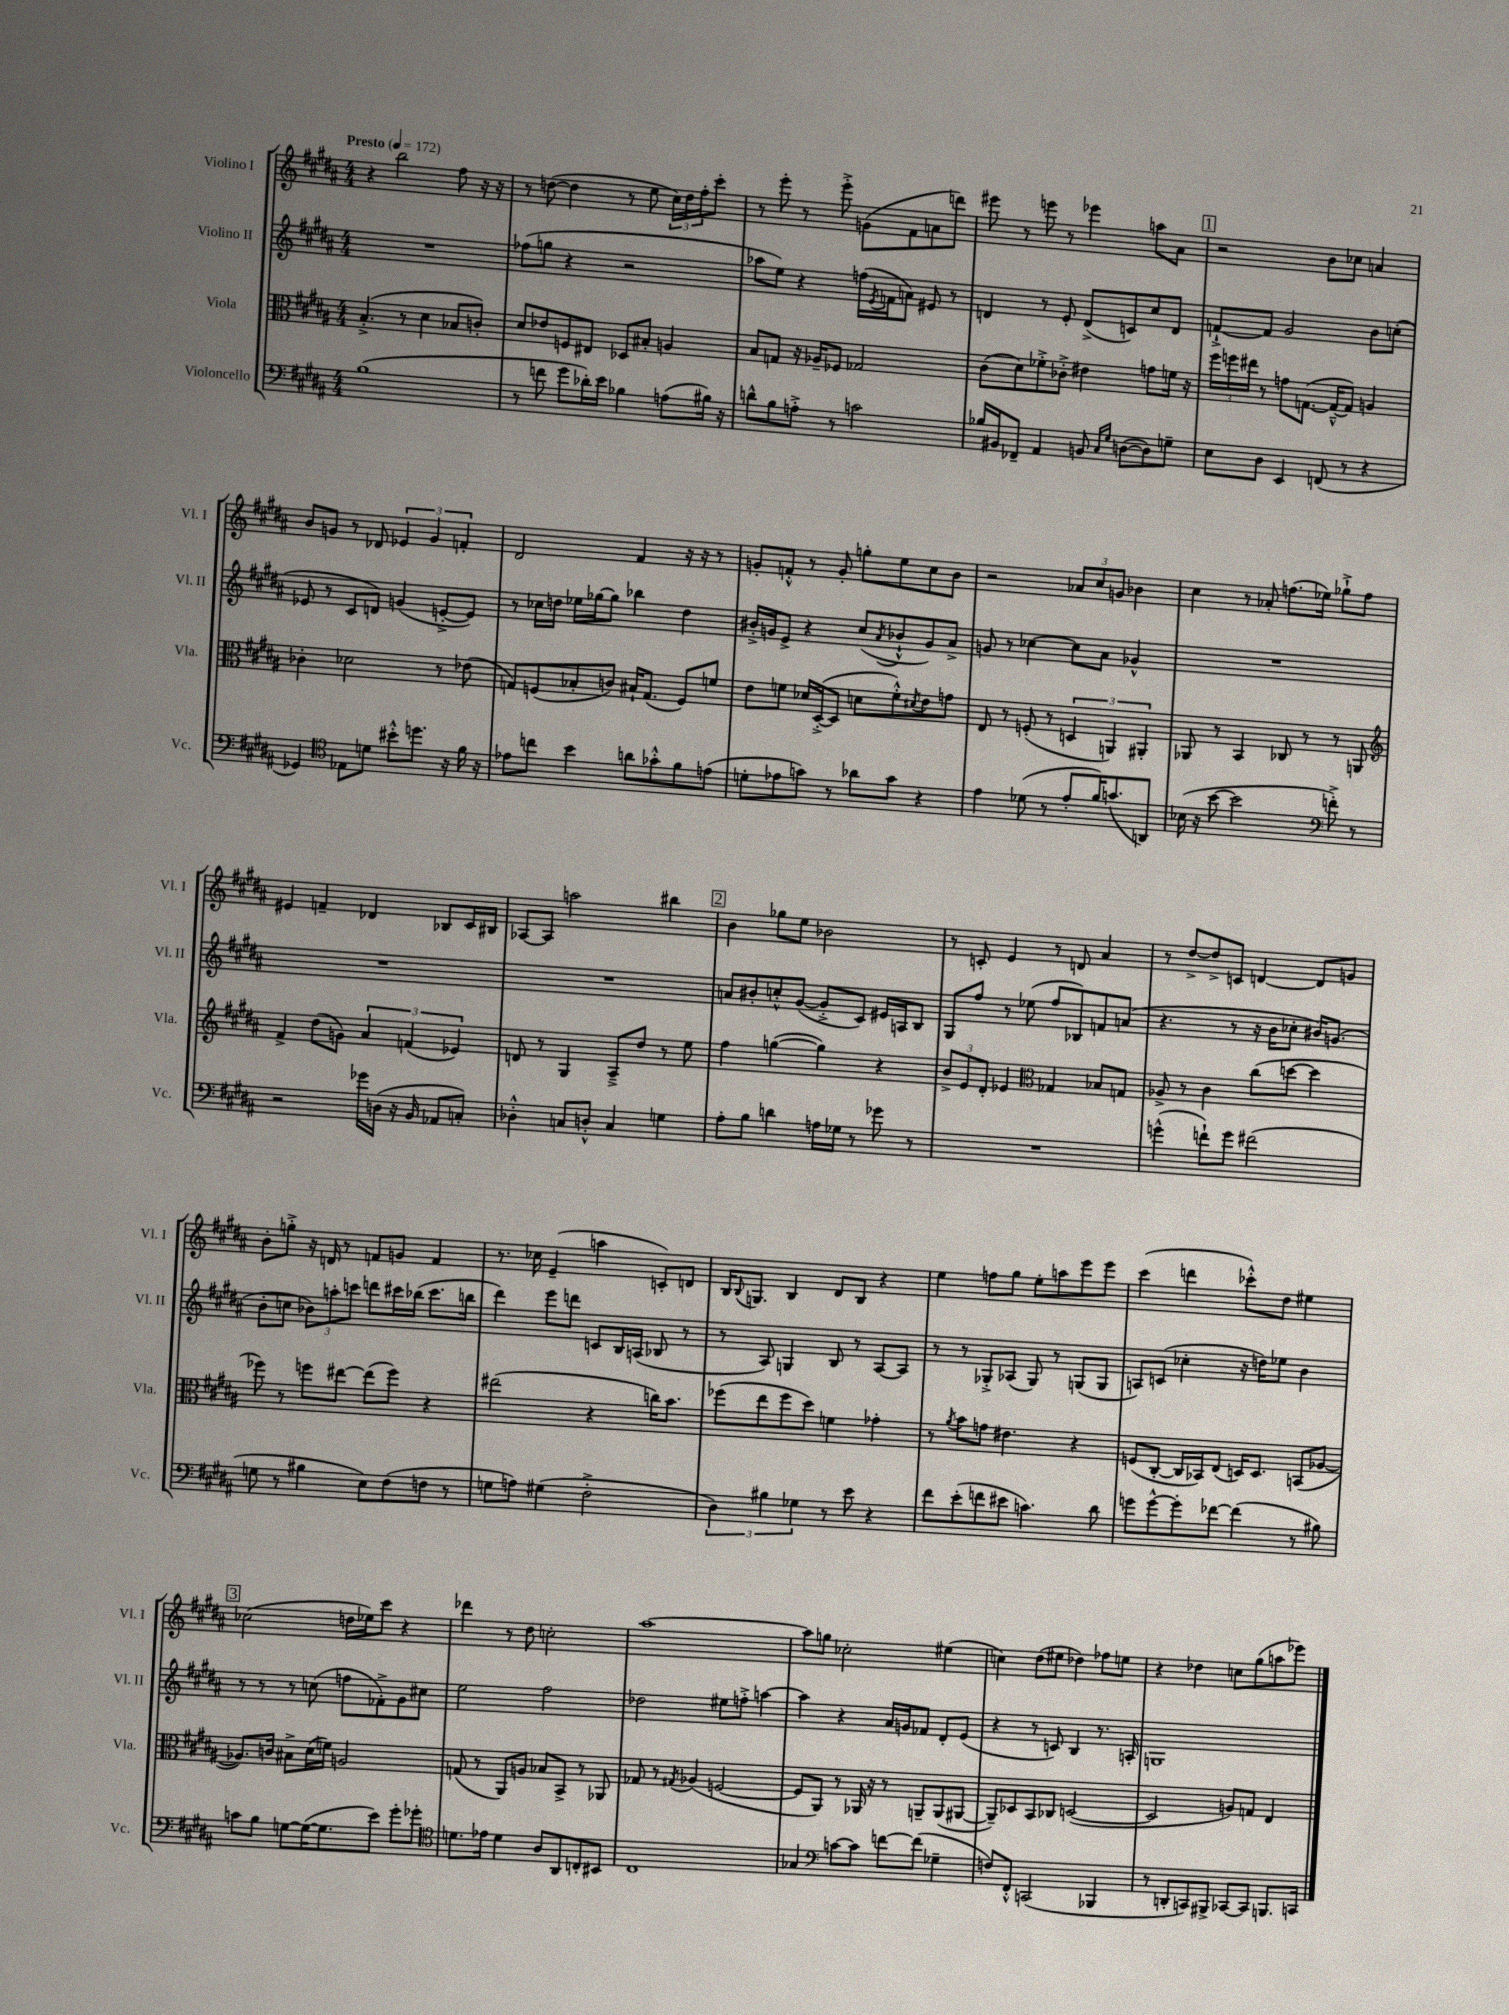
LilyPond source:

<<
\new StaffGroup <<
\new Staff = "s0" \with { instrumentName = "Violino I" shortInstrumentName = "Vl. I" } {
    \clef treble \key b \major \numericTimeSignature \time 4/4 \tempo "Presto" 4 = 172
    r4 b''2 fis''8 r16 r16 |
    r8 d''8~( d''4 r8 e''8 \tuplet 3/2 { cis''16) d''16 fis''16-. } cis'''8-. |
    r8 e'''8-. r8 e'''8-.-> g'8( fis'8 a'8 d'''8) |
    eis'''8 r8 e'''8 r8 ees'''4 a''8 ais'8 |
    \mark \markup { \box "1" } r2 b'8 ces''8 a'4 |
    b'8 g'8 r8 des'8 \tuplet 3/2 { ees'4 g'4 f'4-. } |
    dis'2 fis'4 r16 r16 r8 |
    g'8-. f'8-.-^ r8 g'8-. g''8-. e''8 cis''8 b'8 |
    r2 \tuplet 3/2 { aes'8 cis''8 g'8 } bes'4 |
    cis''4 r8 aes'8-. f''8.( ees''16) ges''8-!-> f''8 |
    eis'4 f'4-- des'4 bes8 cis'16 bis16 |
    aes8~ aes8 a''2 bis''4 |
    \mark \markup { \box "2" } b'4 ges''8 e''8 bes'2 |
    r8 c'8-. e'4 r8 d'8 ais'4 |
    r8 dis''8~-> dis''8-> c'8 d'4~ d'8 g'8 |
    b'8-. g''8-.-> r16 d'16 r8 f'8 g'8 f'4 |
    r8. ces''16 e'4--( a''4 c'8-.) d'8 |
    b16 \appoggiatura { b8 } g8. b4 dis'8 b8 r4 |
    e''4 f''8 gis''8 e''8-. a''8 e'''8 e'''8 |
    cis'''4( d'''4 ces'''8-.-^) dis''8 eis''4 |
    \mark \markup { \box "3" } ces''2( d''16 ees''16) cis'''8 r4 |
    des'''4 r8 dis''8 c''2-. |
    ais''1~ |
    ais''8 g''8 ces''2-. eis''4( |
    c''4) dis''8( eis''8 des''4) fes''8 e''8 |
    r4 des''4 c''8 gis''8( a''8 ees'''8) \bar "|." |
}
\new Staff = "s1" \with { instrumentName = "Violino II" shortInstrumentName = "Vl. II" } {
    \clef treble \key b \major \numericTimeSignature \time 4/4
    R1 |
    fes''8( g''8 r4 r2 |
    aes''8 e''8) r4 f''16( \acciaccatura { e'8 } f'16 a'8) eis'8 r8 |
    d'4 r8 e'8-. d'8->( c'8) cis''8 d'8 |
    \mark \markup { \box "1" } f'8~-!-> f'8 gis'2 b'8 c''8-.( |
    ees'8 r8 cis'8 d'8) g'4( e'8~-.-> e'8) |
    r8 ces''16 d''16 ees''16 ges''16~ ges''8 bes''4 d''4 |
    bis'16-.-> g'16 e'8-> r4 cis''8( \acciaccatura { ais'8 } bes'8-!-^ g'8) ais'8-> |
    g'8 r8 ces''4~ ces''8 ais'8 ges'4-^ |
    R1 |
    R1 |
    R1 |
    \mark \markup { \box "2" } a'8 bis'8-. c''8-.-^ gis'8~( gis'8-.-> cis'8) eis'16 a16 b8 |
    gis8 fis''8 r8 ees''8( fis''8 bes8) f'8 a'8( |
    r4. r8 r16 b'16 ces''8-. bis'16) g'8.( |
    b'8-. c''8 \tuplet 3/2 { bes'8) a''8-. c'''8 } d'''8 cis'''16 bes''16( cis'''8. b''16 |
    dis'''4) e'''8 d'''8 c'8 b16 a16( bes8 r8 |
    r8 ais8) g4 b8 r8 ais8~ ais8 |
    r8 r8 ges8-.-> aes8( ges8) r8 g8( g8 |
    a8) c'8( ces''4-. r16 d''16) ees''8 b'4 |
    \mark \markup { \box "3" } r8 r8 r8 c''8( f''8 fes'8-.->) gis'8 cis''8 |
    e''2 fis''2 |
    des''2 eis''8 f''8-.-> a''4~ |
    a''4 r4 ais'16 g'16 fes'8 dis'8-. e'8( |
    r4 r8 c'8) b4 r8. a16-. |
    g1 \bar "|." |
}
\new Staff = "s2" \with { instrumentName = "Viola" shortInstrumentName = "Vla." } {
    \clef alto \key b \major \numericTimeSignature \time 4/4
    b4.-.->( r8 dis'4 bes8 c'8-.) |
    dis'8 ees'8 f8 eis8 des8 bis8-. a4 |
    b8 g8 r16 aes16-- fes8 ges2 |
    cis'8( dis'8) fes'8-.-> ces'8-.-> eis'4 g'8 f'16 r16 |
    \mark \markup { \box "1" } \tuplet 3/2 { fis''16 f''16 eis''16 } r8 g'8 g8.~( g16~---^ g8) a4 |
    ces'4-. des'2 r8 ees'8( |
    g8) f8( bes8-. c'8) bis16-! g8.( f8) f'8 |
    e'8 f'8 des'16 dis16~-.->( dis8 d'8 f'8-.-^) \acciaccatura { dis'8 } e'8 g'8 |
    e8 r8 f8-.( r8 \tuplet 3/2 { d4 a,4) ais,4-. } |
    aes,8 r8 b,4 ces8 r8 r8 a,8 |
    \clef treble fis'4-> dis''8( g'8) \tuplet 3/2 { ais'4 f'4( ees'4) } |
    d'8 r8 gis4 ais8---> dis''8 r8 e''8 |
    \mark \markup { \box "2" } fis''4 g''4~( g''4) r4 |
    \tuplet 3/2 { b'8-> e'8 dis'8-. } ees'4 \clef alto ges4 bes8 g8 |
    aes8-> r8 cis'4 cis''8( d''8~ d''4 |
    fes''8) r8 f''8 eis''8~ eis''8( f''8) r4 |
    eis''2( r4 c''16) b'8. |
    fes''8( e''8 fes''8 dis''8) f'4 ges'4-. |
    r8 \acciaccatura { ais'8 } b'8 g'8 eis'4. r4 |
    f8( cis8~-. cis16 bes,16) e8( d16) d8. b,8( aes8~ |
    \mark \markup { \box "3" } aes8.) c'16 bis8-> dis'16( f'16) a2 |
    g8( r8 ais,8) a8 bes8 b,8-> r8 aes,8 |
    ges8 r8 \acciaccatura { gis8 } aes4( f2~ |
    f8 ais,8) r8 aes,16 r16 r8 a,8-- a,8( ais,8~ |
    ais,8--) des8 b,8 ces8 d2~( |
    d2 a8) g8 e4 \bar "|." |
}
\new Staff = "s3" \with { instrumentName = "Violoncello" shortInstrumentName = "Vc." } {
    \clef bass \key b \major \numericTimeSignature \time 4/4
    b1( |
    r8 f'8 gis'8 des'16-.) e'16 bes4 a8( bis16) r16 |
    d'8-^ b8 a8-.-> r8 c'2 |
    bes16 bis,16 fes,8-- ais,4 b,8 \grace { cis16 gis16 } d8~( d8) g8-- |
    \mark \markup { \box "1" } e8 dis8 e,4 f,8( r8 r4 |
    ges,4) \clef tenor ees8 d'8 bis'8-.-^ d''8. r16 fis'16 r16 |
    ees'8 c''8 b'4 a'8 ges'8-.-^ fis'8 e'8( |
    d'8-. ees'8 g'8) r8 aes'8 g'8 r4 |
    e'4 des'8( r8 e'8-. fis'16) g'8.( a,8) |
    bes16( r16 b'8~ b'2 \clef bass f'8-.->) r8 |
    r2 ges'16 d16( r16 b,16 aes,8 c8-.) |
    des4-.-^ c8 d8-.-^ c4 g4 |
    \mark \markup { \box "2" } ais8-. b8 d'4 a16 ges16 r8 ges'8 r8 |
    R1 |
    g'4-^( f'8-!) g'8 fis'2( |
    g8 r8 bis4 e8) fis8( f8 r8 |
    g8 a8) gis4( fis2-.-> |
    \tuplet 3/2 { dis4) bis4 ges4 } r8 e'8 r4 |
    fis'8 e'8-.( f'8 eis'8 c'4.) dis'8 |
    g'8 g'8~-^ g'8-. fes'8~ fes'4( r8 bis8) |
    \mark \markup { \box "3" } c'8 b8 g8~ g16~( g8. e'8) gis'8-. ges'8-. |
    \clef tenor d'8. ees'16 d'4 ais8 ais,8 c8-. bis,8 |
    cis1 |
    ges4 \clef bass c'8~ c'8 f'8~ f'8( ges4-- |
    f8) fis,8-.-^ c,2( bes,,4 |
    r8 d,8-. c,8) bis,,8-> ces,8~ ces,8 b,,8. c,16 \bar "|." |
}
>>
>>
\layout { \context { \Score \remove "Bar_number_engraver" } }
